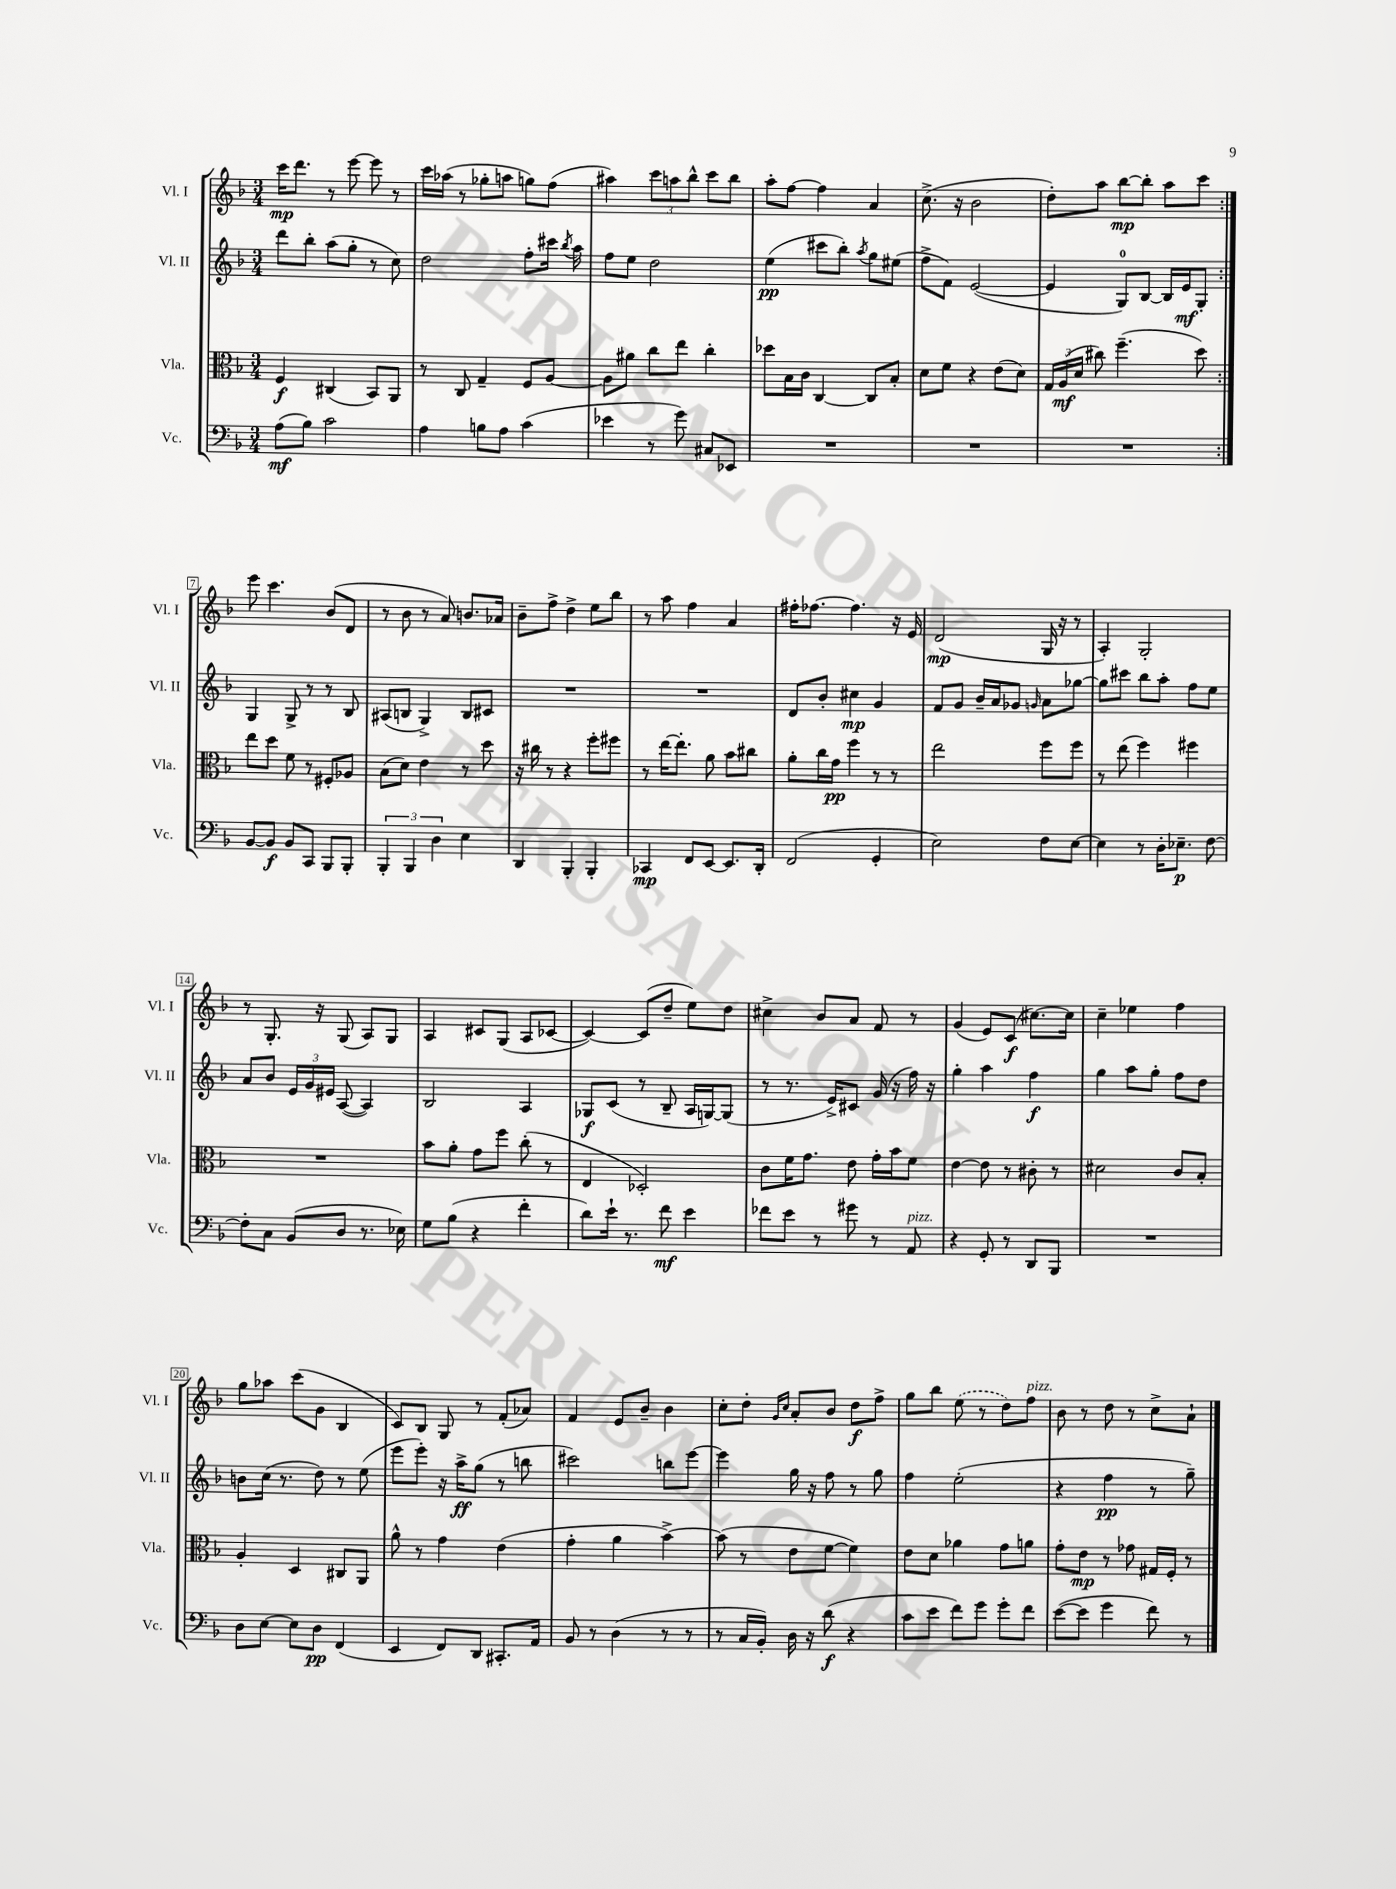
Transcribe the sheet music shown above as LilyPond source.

<<
\new StaffGroup <<
\new Staff = "s0" \with { instrumentName = "Vl. I" shortInstrumentName = "Vl. I" } {
    \clef treble \key f \major \numericTimeSignature \time 3/4
    \autoBeamOff \repeat volta 2 { c'''16[\mp d'''8.] r8 e'''8~ e'''8 r8 |
    c'''16[ aes''16]( r8 ges''8[-. a''8] g''8[) f''8]( |
    ais''4) \tuplet 3/2 { c'''8[ a''8 bes''8]-^ } c'''8[ bes''8] |
    a''8[-. f''8]~ f''4 a'4 |
    c''8.->( r16 bes'2 |
    d''8[-.) a''8] bes''8[~\mp bes''8]-. a''8[ c'''8] | }
    e'''8 c'''4. bes'8[( d'8] |
    r8 bes'8 r8 a'8) b'8.[ aes'16] |
    bes'8[-- f''8]-> d''4-> e''8[ bes''8] |
    r8 a''8 f''4 a'4 |
    fis''16[-. fes''8.]~ fes''4. r16 e'16 |
    d'2\mp( g16 r16 r8 |
    a4-.) g2-. |
    r8 g8.-. r16 g8( a8[) g8] |
    a4 cis'8[ g8]( a8[ ces'8]~ |
    ces'4~) ces'8[( d''8]-- e''8[) d''8] |
    cis''4-> bes'8[ a'8] f'8 r8 |
    g'4( e'8[) c'8]\f( cis''8.[~) cis''16] |
    c''4-- ees''4 f''4 |
    g''8[ aes''8] c'''8[( g'8] bes4 |
    c'8[) bes8] g8 r8 f'8[-.( aes'8]) |
    f'4 e'8[ bes'8]-- bes'4 |
    c''8[-. d''8]-. \grace { g'16[ c''16] } a'8[-. bes'8] d''8[\f f''8]-> |
    g''8[ bes''8] \once \slurDashed e''8( r8 d''8[) f''8]^\markup { \italic "pizz." } |
    bes'8 r8 d''8 r8 c''8[-> a'8]-! \bar "|." |
}
\new Staff = "s1" \with { instrumentName = "Vl. II" shortInstrumentName = "Vl. II" } {
    \clef treble \key f \major \numericTimeSignature \time 3/4
    \autoBeamOff \repeat volta 2 { d'''8[ bes''8]-. a''8[( g''8]-. r8 c''8) |
    d''2 f''8[-. cis'''16] \acciaccatura { bes''8 } a''16 |
    f''8[ e''8] d''2 |
    e''4\pp( cis'''8[ bes''8]-.) \acciaccatura { a''8 } g''8[ eis''8]( |
    f''8[-> f'8]) e'2~( |
    e'4 g8[-0) bes8]~ bes16[ e'16\mf g8]-. | }
    g4 g8-> r8 r8 bes8 |
    ais8[( b8] g4->) b8[ cis'8] |
    R2. |
    R2. |
    d'8[ bes'8]-. cis''4\mp g'4 |
    f'8[ g'8] bes'16[-- a'16 ges'8] \grace { g'16 } a'8[ ges''8]~ |
    ges''8[ cis'''8] bes''8[ a''8]-. f''8[ e''8] |
    a'8[ bes'8] \tuplet 3/2 { e'16[ g'16 eis'16] } a8~( a4) |
    bes2 a4 |
    ges8[\f c'8]( r8 bes8-- a16[ g16~) g8]( |
    r8 r8. e'16[->) cis'8] g'16( r16 f''16) r16 |
    g''4-. a''4 f''4\f |
    g''4 a''8[ g''8]-. f''8[ d''8] |
    b'8[ c''16]( r8. d''8) r8 e''8( |
    e'''8[ e'''8]-.) r16 a''16[->\ff g''8]( r8 b''8 |
    cis'''2) b''8[ e'''8]~ |
    e'''4 g''16 r16 f''8 r8 g''8 |
    f''4 e''2-.( |
    r4 f''4\pp r8 g''8--) \bar "|." |
}
\new Staff = "s2" \with { instrumentName = "Vla." shortInstrumentName = "Vla." } {
    \clef alto \key f \major \numericTimeSignature \time 3/4
    \autoBeamOff \repeat volta 2 { f4\f cis4( bes,8[) a,8] |
    r8 c8 g4-- f8[ a8]~ |
    a8[ ais'8] c''8[ e''8] c''4-. |
    des''8[ bes16 c'16] c4~ c8[ bes8]-. |
    d'8[ f'8] r4 e'8[( d'8]) |
    \tuplet 3/2 { g16[ a16\mf( d'16] } cis''8) f''4.--( d''8) | }
    e''8[ d''8] f'8 r8 fis8[-. aes8] |
    bes8[( d'8]) e'4 r8 d''8 |
    r16 cis''16 r8 r4 f''8[-. fis''8] |
    r8 e''16[~ e''8.]-. a'8 bes'8[ cis''8] |
    a'8[-. c''16 g'16]\pp f''4 r8 r8 |
    e''2 f''8[ f''8] |
    r8 e''8( f''4) fis''4 |
    R2. |
    bes'8[ a'8]-. g'8[ f''8] c''8-.( r8 |
    e4 des2-.) |
    c'8[ f'16 g'8.] e'8 g'16[-. bes'16 f'8] |
    e'4~ e'8 r8 cis'8-. r8 |
    dis'2 c'8[ bes8]-. |
    a4-. d4 cis8[ a,8] |
    a'8-^ r8 g'4 e'4( |
    g'4-. a'4 bes'4~->) |
    bes'8( r8 e'8[ f'8]~ f'4) |
    e'8[ d'8] aes'4 g'8[ a'8] |
    g'8[-. e'8]\mp r8 ges'8 gis16[ f16]-. r8 \bar "|." |
}
\new Staff = "s3" \with { instrumentName = "Vc." shortInstrumentName = "Vc." } {
    \clef bass \key f \major \numericTimeSignature \time 3/4
    \autoBeamOff \repeat volta 2 { a8[\mf( bes8]) c'2 |
    a4 b8[ a8] c'4( |
    ees'4 r8 g'8) cis8[ ees,8] |
    R2. |
    R2. |
    R2. | }
    bes,8[~ bes,8]\f bes,8[ c,8] bes,,8[ bes,,8]-. |
    \tuplet 3/2 { bes,,4-. bes,,4 d4 } e4 |
    d,4 bes,,4-. bes,,4-. |
    ces,4\mp f,8[ e,8]~ e,8.[ d,16]-. |
    f,2( g,4-. |
    e2) f8[ e8]~ |
    e4 r8 d16[-. ees8.]--\p f8~ |
    f8[-. c8] bes,8[( d8] r8. ees16) |
    g8[ bes8]( r4 f'4-. |
    d'8[) e'16]-! r8. f'8\mf e'4 |
    fes'8[ e'8] r8 gis'8 r8 a,8^\markup { \italic "pizz." } |
    r4 g,8-. r8 d,8[ bes,,8] |
    R2. |
    d8[ e8]~ e8[ d8]\pp f,4( |
    e,4 f,8[) d,8] cis,8.[-. a,16] |
    bes,8 r8 d4( r8 r8 |
    r8 c16[ bes,16]-.) d16 r16 d'8\f( r4 |
    c'8[ e'8] f'8[) g'8] g'8[-. f'8] |
    e'8[~( e'8] g'4 f'8) r8 \bar "|." |
}
>>
>>
\layout { \context { \Score \override BarNumber.stencil = #(make-stencil-boxer 0.1 0.3 ly:text-interface::print) } }
